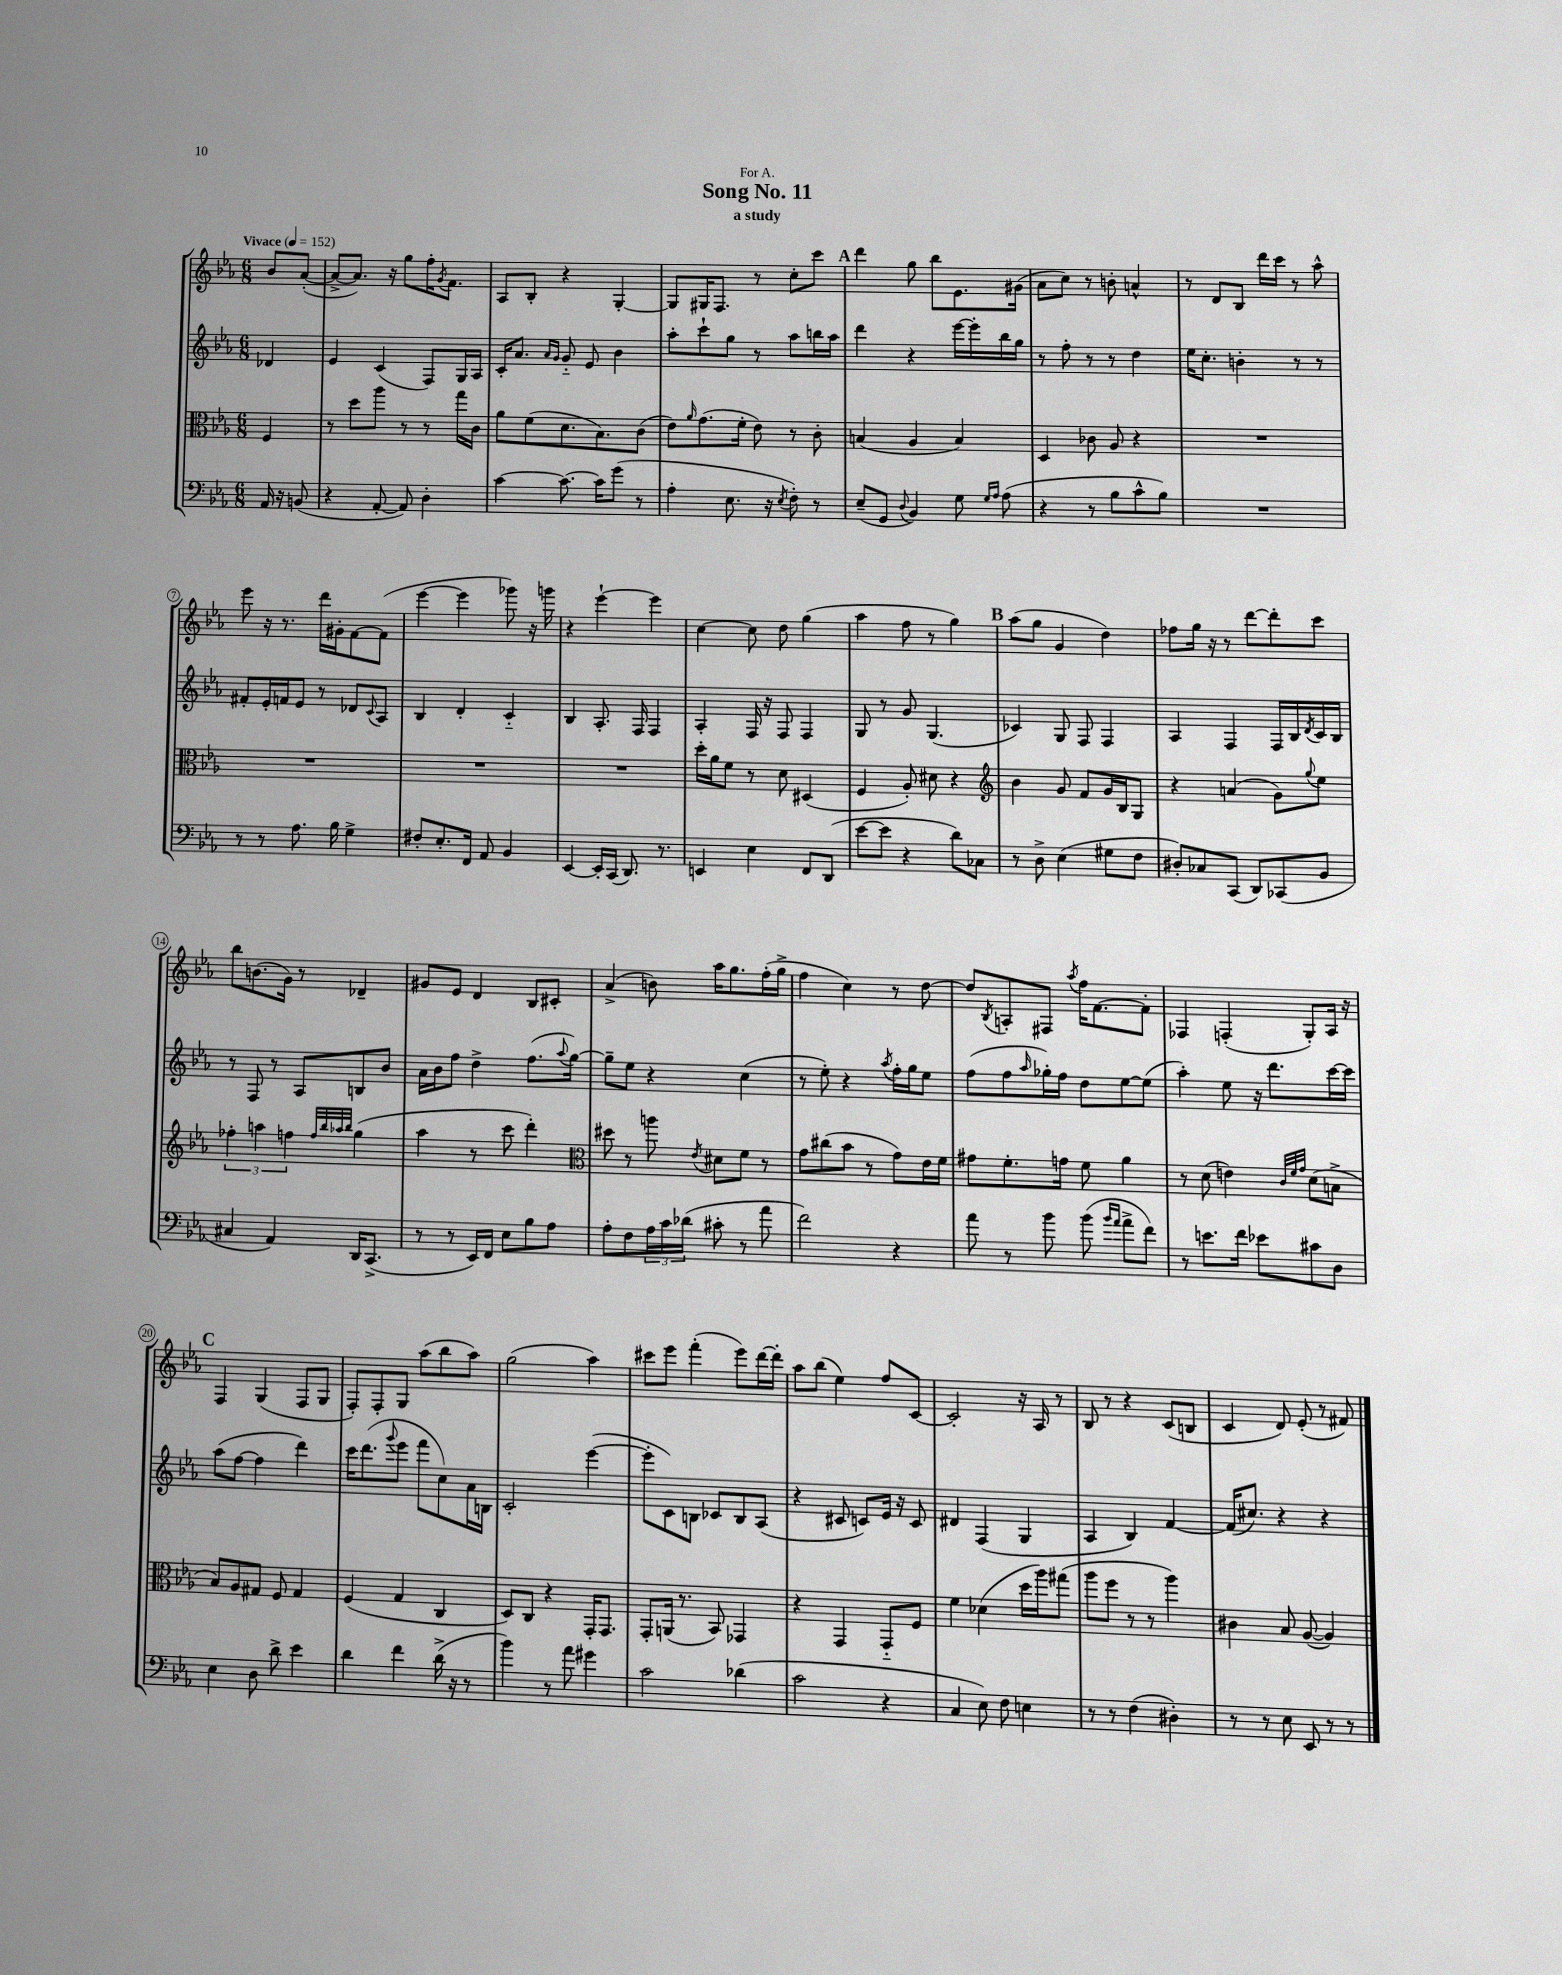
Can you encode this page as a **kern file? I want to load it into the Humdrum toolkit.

**kern	**kern	**kern	**kern
*staff4	*staff3	*staff2	*staff1
*clefF4	*clefC3	*clefG2	*clefG2
*k[b-e-a-]	*k[b-e-a-]	*k[b-e-a-]	*k[b-e-a-]
*M6/8	*M6/8	*M6/8	*M6/8
*MM152	*MM152	*MM152	*MM152
16AA-	4F	4d-	8b-
16r	.	.	.
(8BB	.	.	([8a-'
=	=	=	=
4r	8r	4e-	8a-^_
.	8dd	.	8.a-])
[8AA-'	8aa-	(4c	.
.	.	.	16r
8AA-])	8r	.	8gg
4D'	8r	8F)	16ff'
.	.	.	8qg
.	.	.	8.f
.	16gg	16G	.
.	16c	16A-	.
=	=	=	=
[4c	8a-	16c'	8A-
.	.	8.a-	.
.	(8f	.	8B-'
.	.	16qqa-	.
.	.	16qqg	.
8.c_	8.d	8g'~	4r
.	.	8e-	.
16c]	8.B-)	.	.
(8g	.	4b-	[4G'
8r	(8c	.	.
=	=	=	=
4A-'	8e-)	8aa-'	8G]
.	16qqa-	.	.
.	(8.g	8ccc`	16G#
.	.	.	8.F
8.E-	.	8gg	.
.	16f'	.	.
.	8e-)	8r	8r
16r	.	.	.
8qE-	.	.	.
8F')	8r	8aa-	8cc'
8r	8c'	16bb	8ccc
.	.	16aa-	.
=	=	=	=
(8E-~	(4B	4ddd	4ddd
8GG	.	.	.
8qqD	.	.	.
4BB-)	4A-	4r	8gg
.	.	.	8bb-
8G	4B)	[16eee-	8.e-
.	.	16eee-']	.
16qqG	.	.	.
16qqA-	.	.	.
(8A-	.	16bb-	.
.	.	16gg	(16g#
=	=	=	=
4r	4D	8r	8a-
.	.	8ff'	8cc)
8r	8c-	8r	8r
8B-	8A-	8r	8b'
8c^^	4r	4dd	4a^^
8B-)	.	.	.
=	=	=	=
2.r	2.r	16ee-	8r
.	.	8.cc'	.
.	.	.	8d
.	.	4b'	8B-
.	.	.	16ddd
.	.	.	16ccc
.	.	8r	8r
.	.	8r	8aa-^^
=	=	=	=
8r	2.r	8f#'	8eee-
8r	.	16e-'	16r
.	.	16f	8.r
8.A-	.	8e-	.
.	.	8r	16ddd
16B-	.	.	16g#'
4G^	.	8d-	[8f
.	.	8qqc	.
.	.	8A-	(8f]
=	=	=	=
8F#'	2.r	4B-	[4eee-
8.E-'	.	.	.
.	.	4d'	4eee-]
16FF	.	.	.
8AA-	.	.	.
4BB-	.	4c'~	8ggg-)
.	.	.	16r
.	.	.	16ggg
=	=	=	=
[4EE-	2.r	4B-	4r
16EE-']	.	8.A-'	[4eee-`
(16CC	.	.	.
8.DD)	.	.	.
.	.	16F	.
.	.	4F	4eee-]
8.r	.	.	.
=	=	=	=
4EE	16dd'	4A-'	[4cc
.	16a-	.	.
.	8f	.	.
4E-	8r	16F	8cc]
.	.	16r	.
.	8d	8F	8dd
8FF	(4D#	4F	(4gg
(8DD	.	.	.
=	=	=	=
[8e-	4F	8G	4aa-
8e-]	.	8r	.
4r	8A-')	8g	8ff
.	8d#	(4.G	8r
8d)	4r	.	4gg)
8C-	.	.	.
=	=	=	=
*	*clefG2	*	*
8r	4b-	4c-)	(8aa-
8D^	.	.	8gg
(4E-	8g	8G	4g
.	8f	8F	.
8G#	16g	4F	4dd)
.	16B-	.	.
8F	8G	.	.
=	=	=	=
8D#')	4r	4A-	8ff-
8C-	.	.	16gg
.	.	.	16r
(8CC	(4a	4F	8r
8DD)	.	.	[8ddd
(8CC-	8g)	16F	8ddd']
.	.	16B-	.
.	8qqgg	8qd	.
8BB-	8ee-	16c	8ccc
.	.	16B-	.
=	=	=	=
4C#	6ff-'	8r	8bb-
.	.	8F	(8.b
.	6aa	.	.
4AA-)	.	8r	.
.	.	.	16g)
.	6ff	.	.
.	.	8A-	8r
.	32qqff	.	.
.	32qqbb-	.	.
.	32qqaa-	.	.
.	32qqbb-	.	.
16DD	(4gg	8B	4d-~
(8.CC^	.	.	.
.	.	8b-	.
=	=	=	=
8r	4aa-	16a-	8g#
.	.	16b-	.
8r	.	8ff	8e-
16EE-)	8r	4dd^	4d
16FF	.	.	.
8E-	8ccc	.	.
8B-	4ddd')	(8.ff	8B-
8A-	.	.	8c#'
.	.	8qqaa-	.
.	.	[16gg)	.
=	=	=	=
*	*clefC3	*	*
8A-'	8dd#	8gg~]	(4a-^
8F	8r	8ee-	.
24A-	8aa	4r	8b)
24c	.	.	.
(24d-	.	.	.
.	8qe-	.	.
8c#'	8d#	.	16aa-
.	.	.	8.gg
8r	8f	(4cc	.
8a-	8r	.	(16ff'
.	.	.	16gg^
=	=	=	=
2f)	8g	8r	4ff
.	(8cc#	8ee-')	.
.	8b-	4r	4cc)
.	8r	.	.
.	.	8qaa-	.
4r	8g)	16ff'	8r
.	.	16gg	.
.	16e-	8ee-	[8dd
.	16f	.	.
=	=	=	=
8a-	8g#	(8ff	8dd]
.	.	.	8qB-
8r	8.f'	8ff	8A'
.	.	16qqaa-	.
8b-	.	16gg-')	8F#
.	16g	16ff	.
.	.	.	8qaa-
(8b-	8f	8dd	16ff
.	.	.	[8.f
16qqb-	.	.	.
16qqa-	.	.	.
8a-^	4a-	[8ee-	.
8f)	.	(8ee-]	8f']
=	=	=	=
8r	8r	4aa-')	4F-
8.e	(8d	.	.
.	4e)	8ee-	(4F'
16f	.	.	.
8e-	.	16r	.
.	.	8.ddd	.
.	32qqc	.	.
.	32qqf	.	.
.	32qqg	.	.
8c#	(8d	.	8G')
8D	8B^	[16ccc	16A-
.	.	16ccc]	16r
=	=	=	=
4E-	8B-)	(8aa-	4F
.	8A-	[8ff	.
8D	8G#	4ff]	(4G
8d^	8F	.	.
4e-	4G#	4ddd)	8F
.	.	.	8G
=	=	=	=
4d	(4F	16ccc	8F')
.	.	(8.ddd	.
.	.	.	8F'
.	.	8qqggg	.
4f	4G	8eee-	8G
.	.	8fff	(8aa-
(16d^	4C	8cc)	8bb-
16r	.	.	.
8r	.	16a-	8aa-)
.	.	16B	.
=	=	=	=
4b-)	8D)	2c'	(2gg
.	8C	.	.
8r	4r	.	.
8a-	.	.	.
4g#	16GG'	([4eee-	4aa-)
.	8.GG	.	.
=	=	=	=
2c	8GG'	8eee-']	8ccc#
.	(16AA	8c)	8eee-
.	8.r	.	.
.	.	8B	(4fff'
.	8BB-)	8c-	.
(4d-	4GG-	8B	8eee-)
.	.	(8A-	[16ddd
.	.	.	16ddd']
=	=	=	=
2c	4r	4r	8aa-
.	.	.	(8bb-
.	4GG	8c#	4ee-)
.	.	8c)	.
4r	8GG'~	16e-	8ff
.	.	16r	.
.	8F	8c	[8c
=	=	=	=
4C	4f	4d#	2c']
8E-)	(4d-	(4F	.
8F	.	.	.
4E	16dd	4G	16r
.	16aa-)	.	16A-
.	(8gg#	.	8r
=	=	=	=
8r	8aa-	4A-	8B-
8r	8ff	.	8r
(4F	8r	4B-)	4r
.	8r	.	.
4D#')	4aa-)	[4f	(8c
.	.	.	8B
=	=	=	=
8r	4c#	(16f]	4c
.	.	8.cc#)	.
8r	.	.	.
8E-	8B-	4r	8d)
8EE-	([8A-	.	(8e-'
8r	4A-])	4r	8r
8r	.	.	8f#)
==	==	==	==
*-	*-	*-	*-
